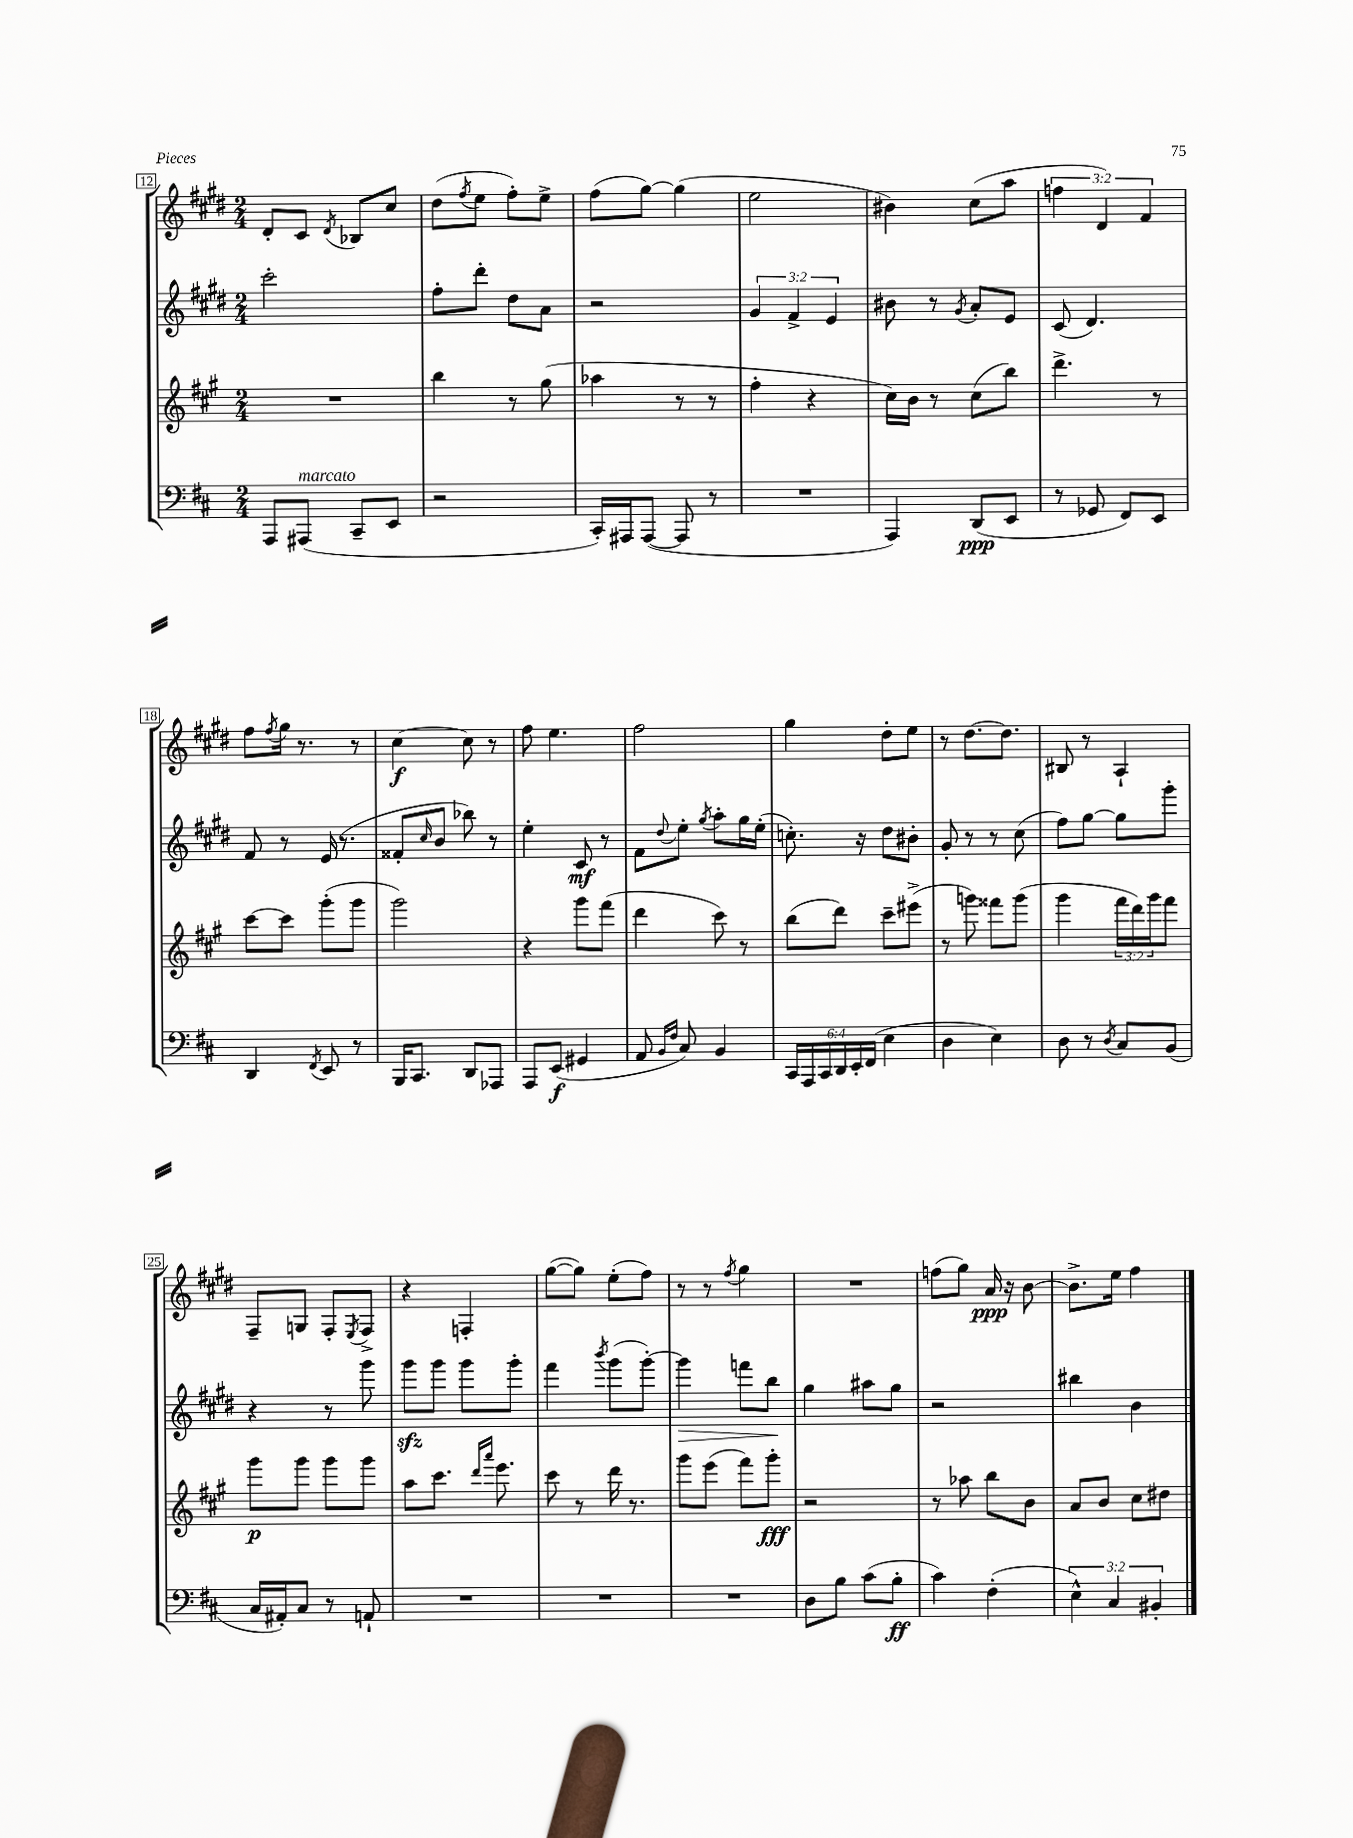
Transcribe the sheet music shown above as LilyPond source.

<<
\new StaffGroup <<
\new Staff = "s0" {
    \clef treble \key e \major \numericTimeSignature \time 2/4 \override Staff.TupletNumber.text = #tuplet-number::calc-fraction-text
    dis'8-. cis'8 \acciaccatura { dis'8 } bes8 cis''8 |
    dis''8( \acciaccatura { fis''8 } e''8 fis''8-.) e''8-> |
    fis''8( gis''8~) gis''4( |
    e''2 |
    bis'4) cis''8( a''8 |
    \tuplet 3/2 { f''4 dis'4) fis'4 } |
    fis''8 \acciaccatura { fis''8 } gis''16 r8. r8 |
    cis''4~\f cis''8 r8 |
    fis''8 e''4. |
    fis''2 |
    gis''4 dis''8-. e''8 |
    r8 dis''8.~ dis''8. |
    bis8 r8 a4-! |
    fis8-- g8 fis8-. \acciaccatura { e8 } fis8-> |
    r4 f4-. |
    gis''8~( gis''8) e''8-.( fis''8) |
    r8 r8 \acciaccatura { fis''8 } gis''4 |
    R2 |
    f''8( gis''8) a'16\ppp r16 b'8~ |
    b'8.-> e''16 fis''4 \bar "|." |
}
\new Staff = "s1" {
    \clef treble \key e \major \numericTimeSignature \time 2/4 \override Staff.TupletNumber.text = #tuplet-number::calc-fraction-text
    cis'''2-. |
    fis''8-. dis'''8-. dis''8 a'8 |
    r2 |
    \tuplet 3/2 { gis'4 fis'4-> e'4 } |
    bis'8 r8 \acciaccatura { gis'8 } a'8-. e'8 |
    cis'8( dis'4.) |
    fis'8 r8 e'16( r8. |
    fisis'8-. \grace { cis''16 } b'8 bes''8) r8 |
    e''4-. cis'8\mf r8 |
    fis'8 \appoggiatura { dis''8 } e''8-. \acciaccatura { gis''8 } a''8-. gis''16 e''16-.( |
    c''8.-.) r16 dis''8 bis'8-. |
    gis'8-. r8 r8 cis''8( |
    fis''8) gis''8~ gis''8 gis'''8-. |
    r4 r8 gis'''8 |
    gis'''8\sfz gis'''8 gis'''8 gis'''8-. |
    fis'''4 \acciaccatura { b'''8 } gis'''8( gis'''8~-.) |
    gis'''4\> f'''8 b''8\! |
    gis''4 ais''8 gis''8 |
    r2 |
    bis''4 b'4 \bar "|." |
}
\new Staff = "s2" {
    \clef treble \key a \major \numericTimeSignature \time 2/4 \override Staff.TupletNumber.text = #tuplet-number::calc-fraction-text
    R2 |
    b''4 r8 gis''8( |
    aes''4 r8 r8 |
    fis''4-. r4 |
    cis''16) b'16 r8 cis''8( b''8) |
    d'''4.-> r8 |
    cis'''8~ cis'''8 gis'''8-.( gis'''8 |
    gis'''2) |
    r4 gis'''8 fis'''8( |
    d'''4 cis'''8) r8 |
    b''8( d'''8) cis'''8-- eis'''8->( |
    r8 g'''8) fisis'''8 g'''8( |
    gis'''4 \tuplet 3/2 { fis'''16 d'''16) gis'''16 } fis'''8 |
    gis'''8\p gis'''8 gis'''8 gis'''8 |
    a''8 cis'''8. \grace { d'''16 a'''16 } e'''8. |
    cis'''8 r8 d'''16 r8. |
    gis'''8 e'''8( fis'''8) gis'''8-.\fff |
    r2 |
    r8 aes''8 b''8 b'8 |
    a'8 b'8 cis''8 dis''8 \bar "|." |
}
\new Staff = "s3" {
    \clef bass \key d \major \numericTimeSignature \time 2/4 \override Staff.TupletNumber.text = #tuplet-number::calc-fraction-text
    a,,8 ais,,8^\markup { \italic "marcato" }( cis,8-- e,8 |
    r2 |
    cis,16-.) ais,,16 ais,,8~( ais,,8 r8 |
    R2 |
    a,,4) d,8\ppp( e,8 |
    r8 ges,8 fis,8) e,8 |
    d,4 \acciaccatura { fis,8 } e,8 r8 |
    b,,16 cis,8. d,8 aes,,8 |
    a,,8 e,8\f( gis,4 |
    a,8 \grace { b,16 fis16 } cis8) b,4 |
    \tuplet 6/4 { cis,16 a,,16 cis,16 d,16 e,16-. fis,16( } e4 |
    d4 e4) |
    d8 r8 \acciaccatura { d8 } cis8 b,8( |
    cis16 ais,16-.) cis8 r8 a,8-! |
    R2 |
    R2 |
    R2 |
    d8 b8 cis'8( b8-.\ff |
    cis'4) fis4-.( |
    \tuplet 3/2 { e4-^) cis4 bis,4-. } \bar "|." |
}
>>
>>
\layout { \context { \Score currentBarNumber = #12 \override BarNumber.stencil = #(make-stencil-boxer 0.1 0.3 ly:text-interface::print) } }
